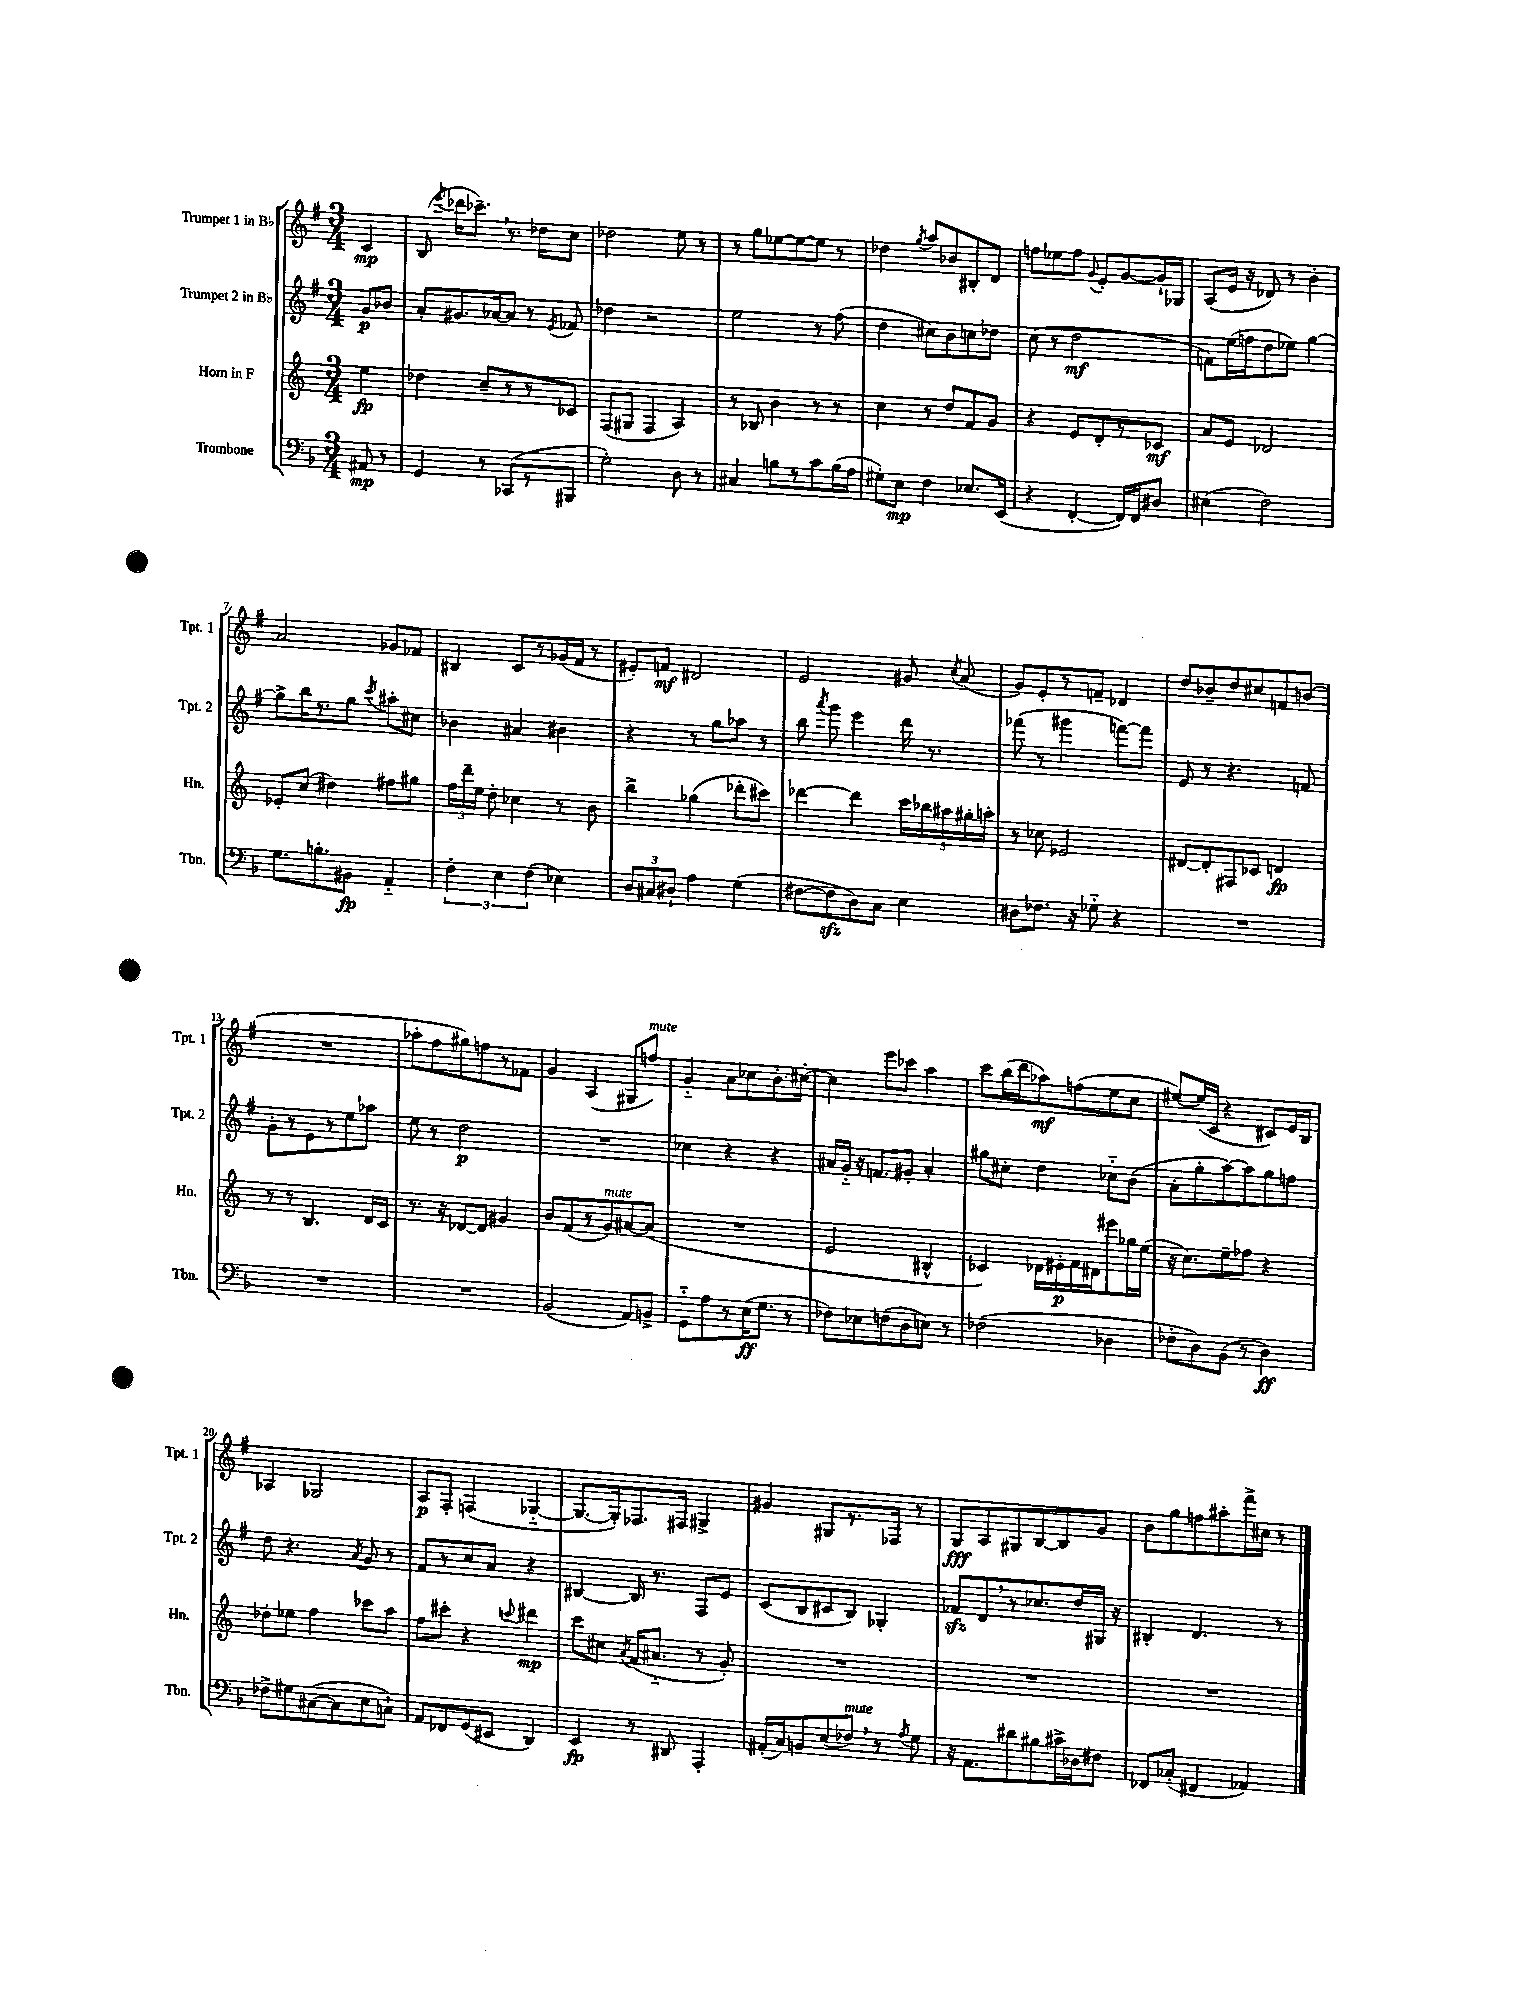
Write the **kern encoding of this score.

**kern	**kern	**kern	**kern
*staff4	*staff3	*staff2	*staff1
*clefF4	*clefG2	*clefG2	*clefG2
*k[b-]	*k[]	*k[f#]	*k[f#]
*M3/4	*M3/4	*M3/4	*M3/4
8AA#/	4ee\	8g/L	4c/
8r	.	8b-/J	.
=	=	=	=
4GG/	4dd-\	8a'/L	(8B/
.	.	.	8qeee/
.	.	8.g#/	16ddd-\LK
.	.	.	8.ccc-~\J)
8r	8cc~/L	.	.
.	.	[16a-/k	.
(8CC-/L	8r	8a-/]J	8.r
8r	8r	8r	.
.	.	.	16dd-\LK
.	.	8qe/	.
8BBB#/J	8c-/J	8f-/	8cc\J
=	=	=	=
2G'\)	(8F/L	4dd-\	2dd-\
.	8G#/J	.	.
.	4F/	2r	.
8D\	4A/)	.	8ee\
8r	.	.	8r
=	=	=	=
4C#/	8r	2ee\	8r
.	8B-/	.	8gg\L
8B\L	4b\	.	[8ee-\
8r	.	.	8ee-\_
8c\	8r	8r	8ee-\]J
(16B\L	8r	(8ff#\	8r
16A\JJ	.	.	.
=	=	=	=
8G#'\L)	4cc\	4dd\	4dd-\
8E\J	.	.	.
.	.	.	8qgg/
4F\	8r	8cc#\L)	8aa/L
.	8dd/L	8b\	8b-/
8.E-/L	8f/	8cc\	8B#'/
.	8g/J	8dd-\J	8d/J
(16EE/Jk	.	.	.
=	=	=	=
4r	4r	(8cc\	8ff\L
.	.	8r	8ee-\
[4FF'/	8e/L	2dd\	8ff\J
.	.	.	8qqg/
.	8d'/	.	8e'/L
16FF/]LL)	8r	.	[8g/
16FF/J	.	.	.
8D#/J	8c-/J	.	16g`/]L
.	.	.	16G-/JJ
=	=	=	=
(4E#\	8a/L	8f\L)	(8A/L
.	8e/J	(16ee\L	16e/Jk
.	.	16ff\J	16r
2F\)	2d-/	8dd\	8d-/)
.	.	8ee-\J)	8r
.	.	[4gg\	4b'\
=	=	=	=
8.G\L	8e-'/L	8gg^\]L	2a/
.	(8cc/J	16bb\K	.
8.B'\	.	8.r	.
.	4dd#\)	.	.
8BB#\J	.	8gg\J	.
.	.	8qccc/	.
4AA'~/	8ff#\L	8aa#'\L	8g-/L
.	8gg#\J	8cc#\J	8f-/J
=	=	=	=
6F'\	24ff\LL	4b-\	4B#/
.	24ddd~\	.	.
.	24ee\JJ	.	.
.	8dd'\	.	.
6E\	.	.	.
.	4cc-\	4a#/	8c/L
(6F\	.	.	.
.	.	.	8r
4E-\)	8r	4b#\	(16g-/L
.	.	.	16f#/JJ
.	8b\	.	8r
=	=	=	=
12D/L	4bb^\	4r	8e#'/L)
12C#/	.	.	.
.	.	.	8f/J
12D#`/J	.	.	.
4A\	(4gg-\	8r	2d#/
.	.	8gg\L	.
(4G\	8ddd-'\L	8aa-\J	.
.	8ccc#\J)	8r	.
=	=	=	=
[8F#\L	[4ddd-\	8bb\	2e/
.	.	8qaaa/	.
8F#\]	.	8ggg\	.
8D\)	4ddd-\]	4eee\	.
8C\J	.	.	.
4E\	20ccc\LL	16ddd\	8g#/
.	20bb-\	.	.
.	.	8.r	.
.	20aa#\	.	.
.	.	.	8qcc/
.	.	.	(8a/
.	20gg#'\	.	.
.	20aa'\JJ	.	.
=	=	=	=
8D#\L	8r	(8fff-\	8g/L)
8.F-\J	8cc-\	8r	8e'/
.	2e-/	4ggg#\	8r
16r	.	.	.
8G-'~\	.	.	8f~/J
4r	.	[8fff\L)	4d-/
.	.	8fff\]J	.
=	=	=	=
2.r	[8d#/L	8e/	8dd/L
.	8d#'/]	8r	8b-~/
.	8F#/	4.r	8dd/
.	8c-/J	.	8cc#/
.	4d/	.	8f/
.	.	8f/	(8b/J
=	=	=	=
2.r	8r	8g'\L	2.r
.	8r	8r	.
.	4.B/	8e\	.
.	.	8r	.
.	.	8ee\	.
.	16d/LL	8aa-\J	.
.	16c/JJ	.	.
=	=	=	=
2.r	8.r	8ee\	8aa-'\L
.	.	8r	8ff#\
.	16r	.	.
.	[8d-/L	2dd\	8gg#\)
.	8d-/]J	.	8ff\
.	4g#/	.	8r
.	.	.	8f-\J
=	=	=	=
(2BB-/	8b/L	2.r	4g/
.	(8f/	.	.
.	8r	.	(4A/
.	8g/)	.	.
8AA/L)	[8a#/	.	8G#/L
8BB^/J	(8a#/]J	.	8ff/J)
=	=	=	=
8GG'~\L	2.r	4cc-\	4g'~/
8A\	.	.	.
8r	.	4r	8a\L
(16E\K	.	.	8cc-\
8.G\J	.	.	.
.	.	4r	8.b'\
8r	.	.	.
.	.	.	[16cc#'\Jk
=	=	=	=
8F-\L)	2e/	16a#/LL	4cc#\]
.	.	16g'~/JJ	.
8E-\	.	16r	.
.	.	8.f/L	.
(8F\	.	.	8eee\L
8D\	.	8g#'/J	8ccc-\J
8E\J)	4B#^^/	4a#'/	4aa\
8r	.	.	.
=	=	=	=
(2F-\	4c-/)	8gg#\L	8ccc\L
.	.	8cc#'\J	(16bb\L
.	.	.	16ddd\J
.	16d-\LL	4dd\	8aa-\)
.	16e#'\	.	.
.	16f\	.	(8ff\
.	16d#\J	.	.
4D-\	8eee#\	8cc-'~\L	8ee\
.	16gg-\L	(8b\J	8cc\J
.	(16ee\JJ	.	.
=	=	=	=
8F-'\L	16r	8a'\L	[8ee#/L)
.	8.cc\L)	.	.
8D\)	.	8gg'\	(16ee#/]L
.	.	.	16c/JJ
(8BB-\J	8ee~\	[8aa\)	4r
8r	8ff-\J	8aa\]	.
4D\)	4r	8gg\	8c#/L)
.	.	8ff\J	16e/L
.	.	.	16B/JJ
=	=	=	=
8F-^\L	8dd-'\L	8dd\	4A-/
8G#\	8ee-\J	4.r	.
([8C#\	4ff\	.	2G-/
8C#\]	.	.	.
.	.	8qa/	.
8E\	8ccc-\L	8g/	.
8C`\J)	8aa\J	8r	.
=	=	=	=
8AA/L	8ff\L	8f#/L	8A/L
8FF-/	8ccc#'\J	8r	8F#'/J
(8GG/	4r	8cc/	(4F/
8EE#/J	.	8a/J	.
.	8qqccc/	.	.
4DD/)	4ddd#\	4r	[4G-'~/
=	=	=	=
4EE/	8ccc\L	[4B#/	8.G-/_L
.	8cc#\J	.	.
.	.	.	16G-'/]k)
.	8qa/	.	.
8r	(16f/LK	16B#/]	8.F-/
.	8.a#'~/J	8.r	.
8DD#/	.	.	.
.	.	.	16F#/Jk
4AAA'/	8r	8F#/L	4G#^/
.	8g'/)	8e/J	.
=	=	=	=
(16AA#'/LL	2.r	(8c/L	4g#/
16C/J)	.	.	.
8BB/	.	8B/	.
(8E/	.	8c#/	8G#/L
8F-/J)	.	8B/J)	8.r
8r	.	4G-'/	.
.	.	.	16F-/Jk
8qA/	.	.	.
8G\	.	.	8r
=	=	=	=
16r	2.r	8f-/L	8G/L
8.AA\L	.	.	.
.	.	8d/	8A/
8d#\	.	8r	8G#/
8B#\	.	8.cc-/	[8B/
16c#^\L	.	.	8B/]
16D-\J	.	16dd/L	.
8F#\J	.	16G#/JJ	8g/J
.	.	16r	.
=	=	=	=
8FF-/L	2.r	4B#'/	8b\L
(8C-'/J	.	.	8gg\
4FF#/	.	4.d/	8ff\
.	.	.	8aa#'\
4AA-/)	.	.	16fff#^\L
.	.	.	16cc#\JJ
.	.	8r	8r
==	==	==	==
*-	*-	*-	*-
